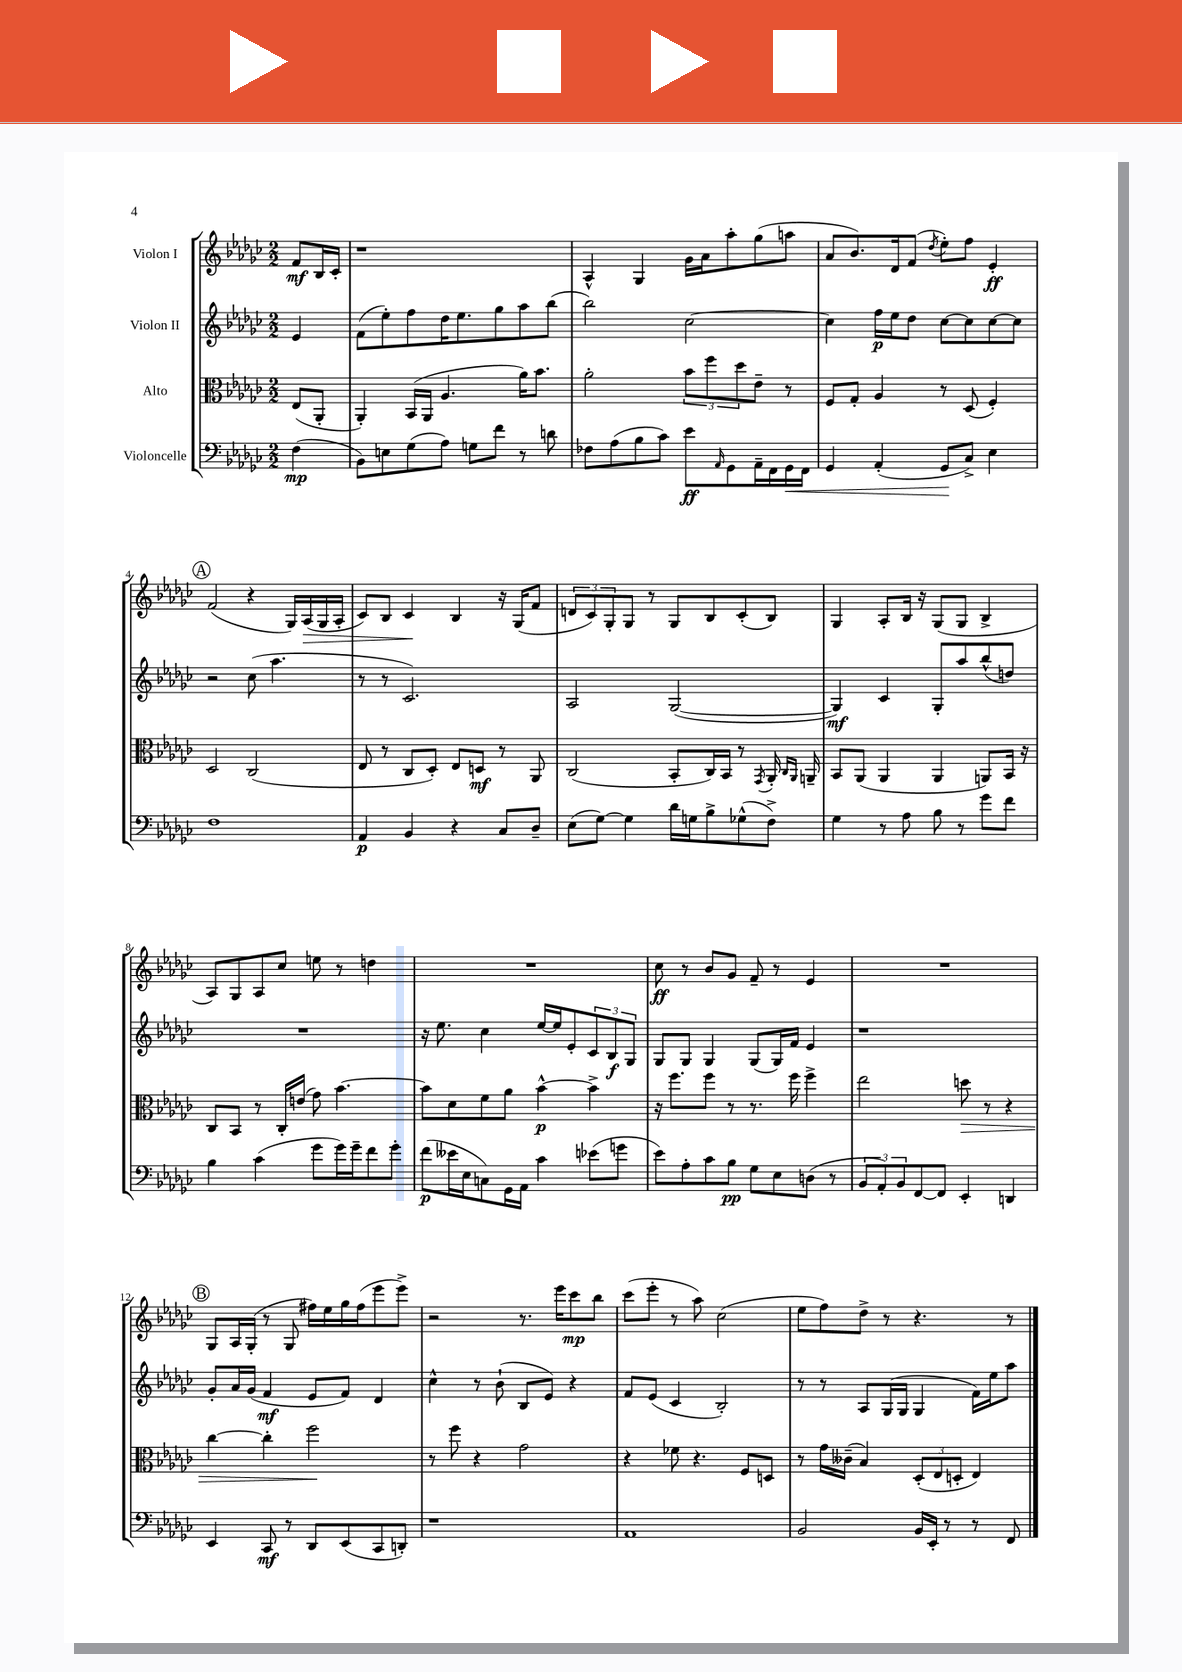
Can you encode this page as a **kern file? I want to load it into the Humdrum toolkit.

**kern	**kern	**kern	**kern
*staff4	*staff3	*staff2	*staff1
*clefF4	*clefC3	*clefG2	*clefG2
*k[b-e-a-d-g-c-]	*k[b-e-a-d-g-c-]	*k[b-e-a-d-g-c-]	*k[b-e-a-d-g-c-]
*M2/2	*M2/2	*M2/2	*M2/2
(4F	(8E-	4e-	8f
.	8AA-'	.	16B-
.	.	.	16c-'
=	=	=	=
8BB-)	4AA-')	(8f	1r
8E	.	8ee-')	.
(8G-	(16BB-	8ff	.
.	16AA-	.	.
8A-)	4.A-	16dd-	.
.	.	8.ee-	.
8G	.	.	.
8f	.	8gg-	.
8r	16a-)	8aa-	.
.	8.b-	.	.
8d	.	(8bb-	.
=	=	=	=
8F-	2a-'	2bb-)	4A-^^
(8A-	.	.	.
8B-	.	.	4G-
8c-)	.	.	.
8e-	12b-	[2cc-	16g-
.	.	.	16a-
.	12ff	.	.
16qqAA-	.	.	.
8GG-	.	.	8aa-'
.	12dd-	.	.
16AA-~	8e-~	.	(8gg-
16FF	.	.	.
16GG-	8r	.	8aa
16FF	.	.	.
=	=	=	=
4GG-	8F	4cc-]	8a-
.	8G-'	.	8.b-)
(4AA-'	4A-	16ff	.
.	.	16ee-	16d-
.	.	8dd-	(8f
.	.	.	8qdd-
8GG-	8r	[8cc-	8ee-')
8C-^)	(8D-	8cc-]	8ff
4E-	4F')	[8cc-	4e-'
.	.	8cc-]	.
=	=	=	=
1F	2D-	2r	(2f
.	(2C-	(8cc-	4r
.	.	4.aa-	.
.	.	.	16G-)
.	.	.	(16A-
.	.	.	16G-
.	.	.	16A-'
=	=	=	=
4AA-	8E-	8r	8c-)
.	8r	8r	8B-
4BB-	8C-	2.c-)	4c-
.	8D-')	.	.
4r	8E-	.	4B-
.	8D	.	.
8C-	8r	.	16r
.	.	.	(16G-
8D-~	8AA-	.	8f
=	=	=	=
(8E-	(2C-	2A-	12d
.	.	.	12c-)
[8G-)	.	.	.
.	.	.	12G-'
4G-]	.	.	8G-
.	.	.	8r
16d-	8BB-'	([2G-	8G-
16G	.	.	.
8B-^	16C-)	.	8B-
.	16BB-	.	.
(8G-^^	8r	.	(8c-'
.	8qGG-	.	.
8F^)	16AA-'	.	8B-)
.	16qqC-	.	.
.	16qqAA-	.	.
.	16AA~	.	.
=	=	=	=
4G-	8BB-	4G-])	4G-
.	(8AA-	.	.
8r	4AA-	4c-	8A-'
8A-	.	.	16B-
.	.	.	16r
8B-	4AA-	8G-'	(8G-
8r	.	8aa-	8G-
8g-	8AA)	(8bb-^^	4B-^
8f	16BB-	8dd)	.
.	16r	.	.
=	=	=	=
4B-	8C-	1r	8A-)
.	8BB-	.	8G-
(4c-	8r	.	8A-
.	16C-'	.	8cc-
.	(16e	.	.
8g-	8g-)	.	8ee
16g-)	[4.b-	.	8r
16g-~	.	.	.
8f	.	.	4dd
8g-'	.	.	.
=	=	=	=
(8f	8b-]	16r	1r
.	.	8.ee-	.
16e--	8d-	.	.
16E-	.	.	.
8C)	8f	4cc-	.
16GG-	8a-	.	.
16AA-	.	.	.
4c-	[4b-^^	[16ee-	.
.	.	16ee-]	.
.	.	8e-'	.
(8e-	4b-^]	12c-	.
.	.	12B-	.
8g	.	.	.
.	.	12G-	.
=	=	=	=
8e-)	16r	8G-	8cc-
.	8.ff	.	.
8A-'	.	8G-	8r
8c-	8ff	4G-	8b-
8B-	8r	.	8g-
8G-	8.r	(8G-	8f~
8E-	.	16G-)	8r
.	16ff	16f	.
(8D	4ff^	4e-	4e-
8r	.	.	.
=	=	=	=
12BB-	2ee-	1r	1r
12AA-')	.	.	.
12BB-	.	.	.
[8FF	.	.	.
8FF]	.	.	.
4EE-'	8dd	.	.
.	8r	.	.
4DD	4r	.	.
=	=	=	=
4EE-	[4cc-	8g-'	8G-
.	.	16a-	16A-
.	.	(16g-	(16G-'
8CC-	4cc-']	4f	8r
8r	.	.	8G-
8DD-	2ff	8e-	16ff#)
.	.	.	16ee-
(8EE-	.	8f)	16gg-
.	.	.	(16ff#
8CC-	.	4d-	8eee-
8DD')	.	.	8eee-^)
=	=	=	=
1r	8r	4cc-^^	2r
.	8ff	.	.
.	4r	8r	.
.	.	(8b-`	.
.	2g-	8B-	8.r
.	.	8e-)	.
.	.	.	16eee-
.	.	4r	8ccc-
.	.	.	8bb-
=	=	=	=
1AA-	4r	8f	(8ccc-
.	.	(8e-	8eee-'
.	8f-	4c-	8r
.	4.r	.	8aa-)
.	.	2B-')	(2cc-
.	8F	.	.
.	8D	.	.
=	=	=	=
2BB-	8r	8r	8ee-
.	16g-	8r	8ff)
.	(16c--~	.	.
.	4B-)	8A-	8dd-^
.	.	(16G-	8r
.	.	16G-	.
16BB-	(12D-'	4G-	4.r
16EE-'	.	.	.
.	12E-	.	.
8r	.	.	.
.	12D'	.	.
8r	4E-)	16f)	.
.	.	16ee-	.
8FF	.	8aa-	8r
==	==	==	==
*-	*-	*-	*-
